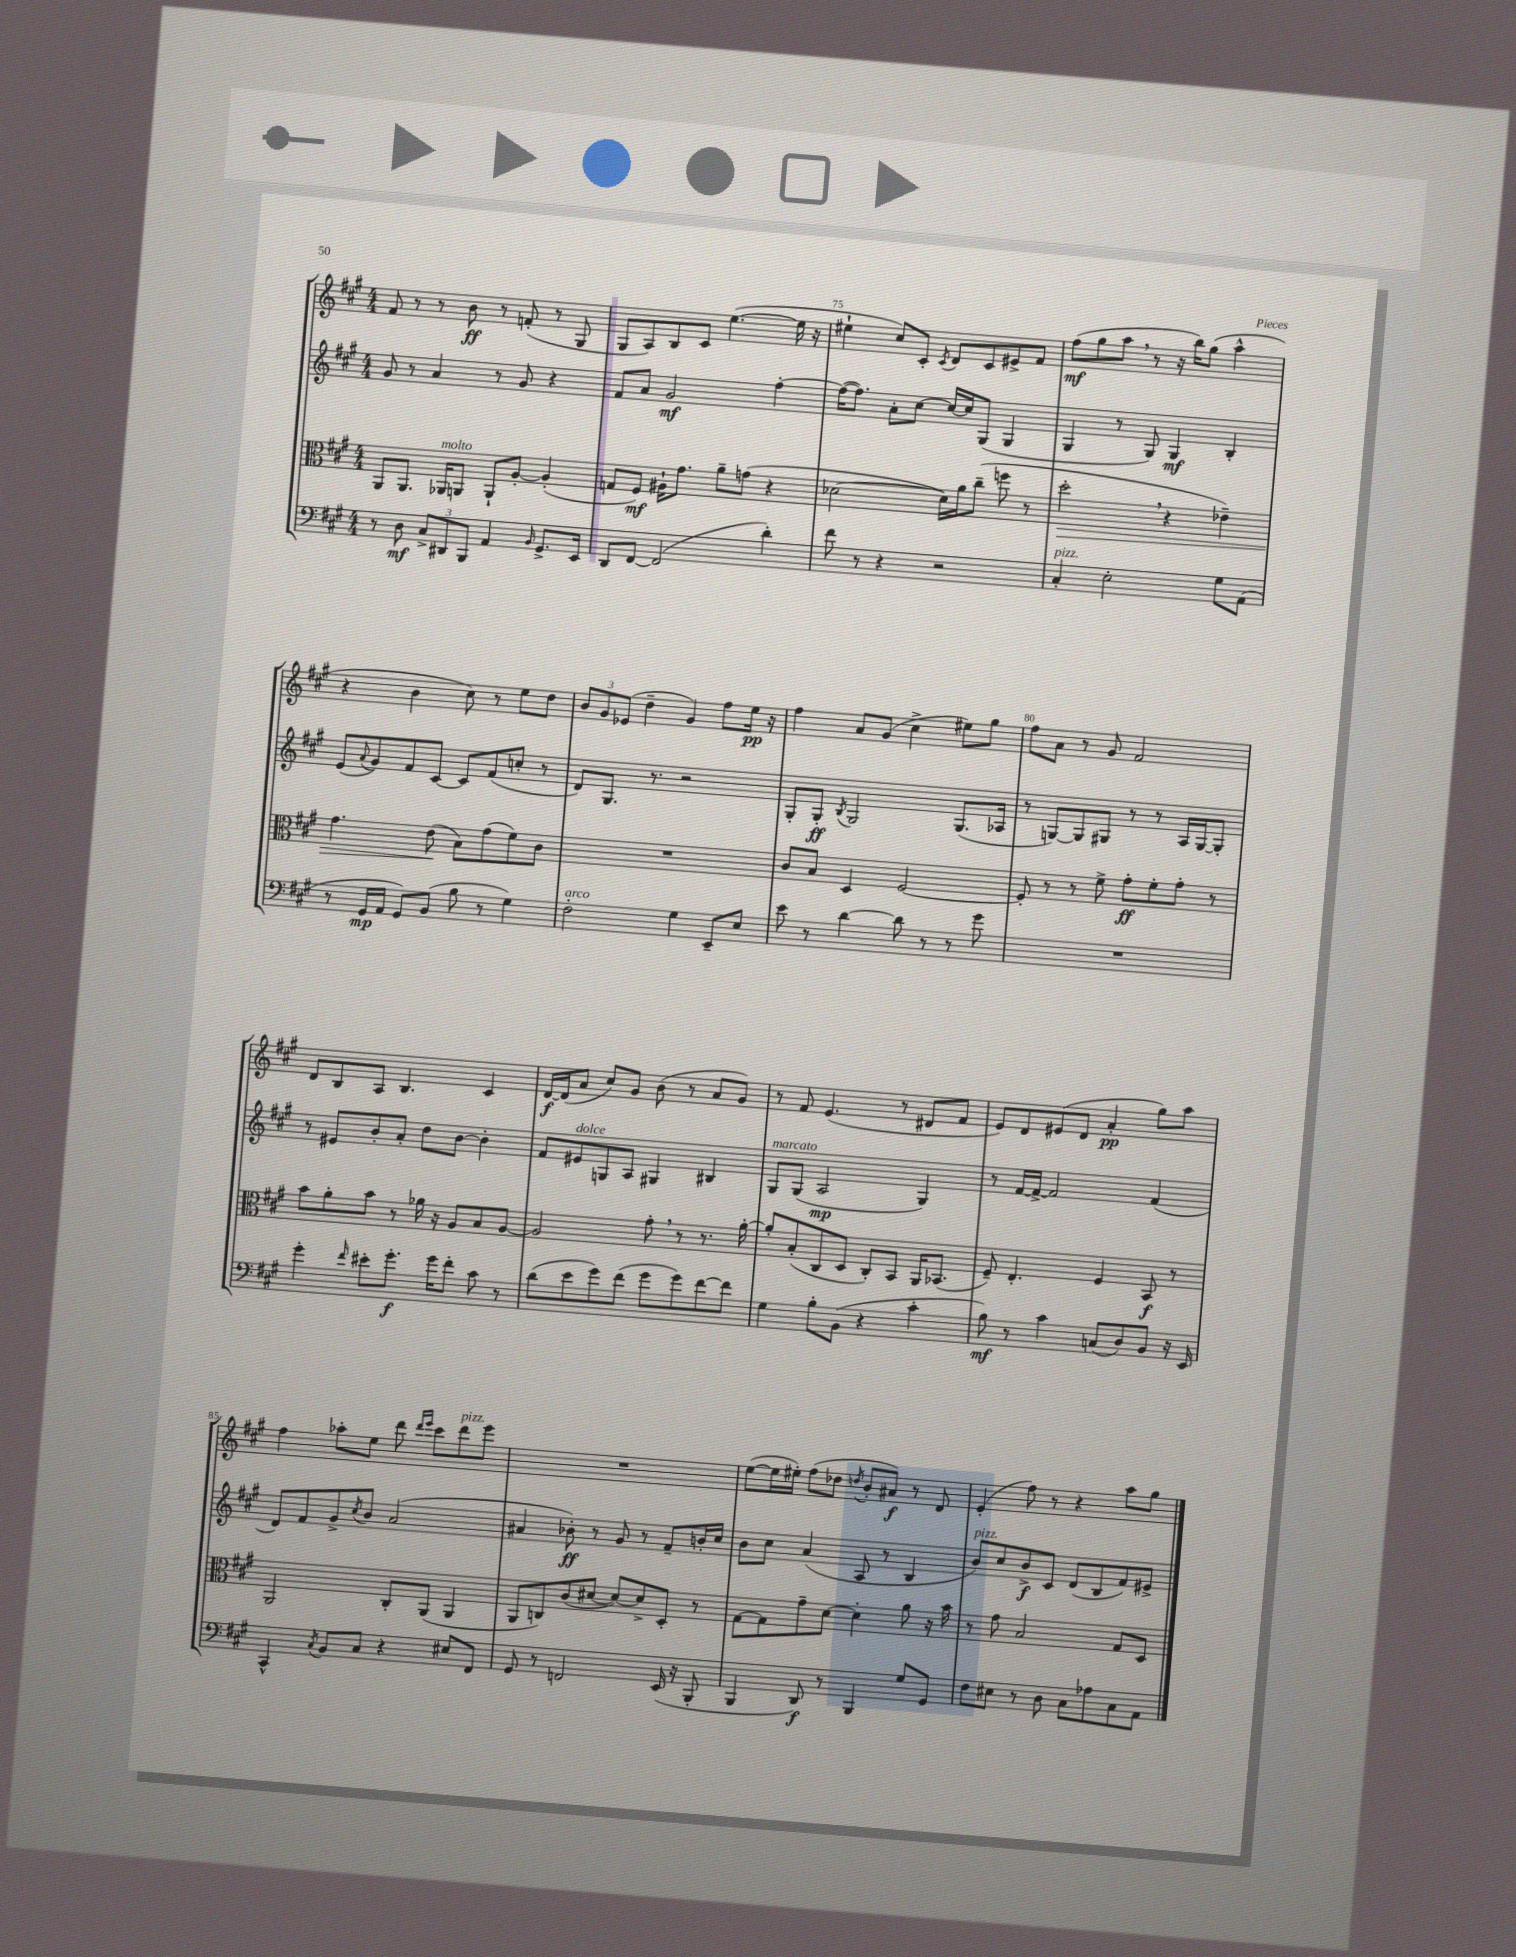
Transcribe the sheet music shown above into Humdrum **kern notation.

**kern	**kern	**kern	**kern
*staff4	*staff3	*staff2	*staff1
*clefF4	*clefC3	*clefG2	*clefG2
*k[f#c#g#]	*k[f#c#g#]	*k[f#c#g#]	*k[f#c#g#]
*M4/4	*M4/4	*M4/4	*M4/4
8r	8AA/L	8g#/	8f#/
8D\	8.AA/J	8r	8r
12C#^/L	.	4a/	8r
.	16AA-/LK	.	.
12DD#/	.	.	.
.	8AA/J	.	8b\
12BBB/J	.	.	.
4AA/	8AA`/L	8r	8r
.	[8A'/J	8g#/	(8f'/
16qqBB/	.	.	.
8.GG#^/L	(4A'/]	4r	8r
.	.	.	8G#/
16EE/Jk	.	.	.
=	=	=	=
8DD/L	8G/L	8f#/L	8G#/L
[8FF#/J	8F#/J)	8a/J	8A/)
(2FF#/]	16A#`\LK	2g#/	8B/
.	8.g#\J	.	.
.	.	.	8c#/J
.	8a~\L	.	([4.ee\
.	(8g\J	.	.
4d'\)	4r	[4ff#'\	.
.	.	.	16ee\]
.	.	.	16r
=	=	=	=
8f#\	[2d-\	(16ff#\_LK	4ee#`\
.	.	8.ff#\]J)	.
8r	.	.	.
4r	.	8a'\L	8cc#/L)
.	.	[8cc#\J	8c#'/J
.	.	.	8qc#/
2r	16d-\]LL)	16cc#/_LL	8d/L
.	16a\J	16cc#/]J	.
.	(8cc#~\J	(8G#/J	8c#/
.	8ff\	4G#/	8e#^/
.	8r	.	8f#/J
=	=	=	=
4C#'/	2dd'\	4G#/	(8ff#\L
.	.	.	8gg#\
2E'\	.	8r	8aa\J
.	.	8G#/)	8r
.	4r	4G#/	16r
.	.	.	16bb\LK)
.	.	.	(8gg#\J
8G#\L	4e-~\)	4B'/	4aa^^\
(8AA\J	.	.	.
=	=	=	=
8r	4.g#\	(8e/L	4r
.	.	8qqa/	.
16GG#/LL	.	8g#/)	.
16AA/JJ	.	.	.
8GG#/L)	.	8f#/	4b\
(8BB/J	(8e\	[8c#/J	.
8B\	8B\L)	8c#/]L	8cc#\)
8r	(8g#\	(8f#/	8r
4G#\)	8f#\)	8cc'/J	8ee\L
.	8c#\J	8r	8dd\J
=	=	=	=
2F#'\	1r	8d/L)	12b/L
.	.	.	12g#/
.	.	8.G#/J	.
.	.	.	(12e-/J
.	.	.	4dd~\
.	.	8.r	.
4G#\	.	2r	4g#/)
8EE~/L	.	.	8ff#\L
8E/J	.	.	16ee\Jk
.	.	.	16r
=	=	=	=
8e\	8c#/L	8G#'/L	4ff#\
8r	8B/J	8G#'/J	.
.	.	8qB/	.
[4d\	4D/	2G#/	8a/L
.	.	.	(8g#/J
8d\]	[2F#/	.	4cc#^\
8r	.	.	.
8r	.	(8.G#/L	8ee#\L)
8g#\	.	.	8gg#\J
.	.	16A-/Jk	.
=	=	=	=
1r	8F#'/]	8r	8ff#\L
.	8r	[8G/L)	8a\J
.	8r	8G/]	8r
.	8f#^\	8G#/J	8g#/
.	8g#'\L	8r	2f#/
.	8f#'\	8r	.
.	8g#'\J	16A/LL	.
.	.	[16G#/J	.
.	8r	8G#'/]J	.
=	=	=	=
4g#'\	8b\L	8r	8d/L
.	8a'\	8e#/L	8B/
16qqf#/	.	.	.
8e#'\L	8b\J	8b'/	8A/J
8.g#'\J	8r	8a'/J	4.B/
.	16a-\	8dd\L	.
16g#\LK	16r	.	.
8f#'\J	8A/L	[8b\J	.
8c#\	8B/	4b'\]	4c#/
8r	[8A/J	.	.
=	=	=	=
(8d\L	2A/]	8f#/L	[16d/LL
.	.	.	(16d/]J
8e\	.	8e#/	8a/J
8g#\)	.	8G/	8cc#/L)
(8f#\J	.	8A/J	8g#/J
8g#\L	8g#'\	4G#/	(8b\
8g#\)	8r	.	8r
[8f#\	8.r	4B#/	8a/L
8f#\]J	.	.	8g#/J)
.	[16a'\	.	.
=	=	=	=
4G#\	8a'/]L	8G#/L	8r
.	(8B'/	(8G#/J	8f#/
8B'\L	8C#/	2A/	(4.e/
(8BB\J	8D/J	.	.
4r	8C#'/L)	.	.
.	8BB/J	.	8r
4c#'\	16AA/LK	4G#/)	8d#/L
.	(8.BB-/J	.	.
.	.	.	8f#/J
=	=	=	=
8B\)	8F#~/)	8r	8e/L)
8r	4.E'/	[16f#/LL	8d/
.	.	16f#^/_JJ	.
4c#\	.	2f#/]	(8e#/
.	.	.	8d/J
(8C/L	4F#/	.	4a'/
8D/)	.	.	.
8BB/J	8BB/	(4f#/	8gg#\L)
16r	8r	.	8aa\J
16EE/	.	.	.
=	=	=	=
4CC#^^/	2AA/	8d/L)	4ff#\
.	.	8f#/	.
8qC#/	.	.	.
8BB/L	.	8g#^/	8aa-'\L
.	.	8qcc#/	.
8C#/J	.	8b/J	8ee\J
4r	8C#'/L	(2a/	8ddd\
.	.	.	16qqddd/LL
.	.	.	16qqeee/JJ
.	(8AA/J	.	8ccc#\L
8E#/L	4AA/	.	8ddd\
8FF#/J	.	.	8eee\J
=	=	=	=
8GG#/	8AA/L	4a#/	1r
8r	8C/)	.	.
2FF/	(8c#/	8b-'\)	.
.	[8d#/J	8r	.
.	8d#/_L)	8g#/	.
.	8d#^/]	8r	.
(16EE/	8D'/J	8f#~/L	.
16r	.	.	.
8BBB'/	8r	16b'/L	.
.	.	16cc#/JJ	.
=	=	=	=
4BBB/	[8G#\L	8b\L	([8ee\L
.	8G#\]	8cc#\J	16ee\]L
.	.	.	16ee#'\JJ)
8DD/)	8g#~\	(4a/	(8ff#\L
8r	[8d\J	.	8dd-\J
.	.	.	8qdd/
4BBB/	4d'\]	8A/	8b'/L
.	.	8r	8a#/J)
8G#/L	8a\	4B/	8r
8GG#/J	16r	.	8d/
.	16b\	.	.
=	=	=	=
8F#\L	8r	8b/L)	(4e'/
8E#\J	8g#\	8cc#/	.
8r	2B/	8b^/	8ff#\)
8D\	.	8c#/J	8r
8C#\L	.	(8d/L	4r
8A-\	.	8B/	.
8C#\	8G#/L	8f#/)	8aa\L
8AA\J	8D/J	8e#^/J	8gg#\J
==	==	==	==
*-	*-	*-	*-
